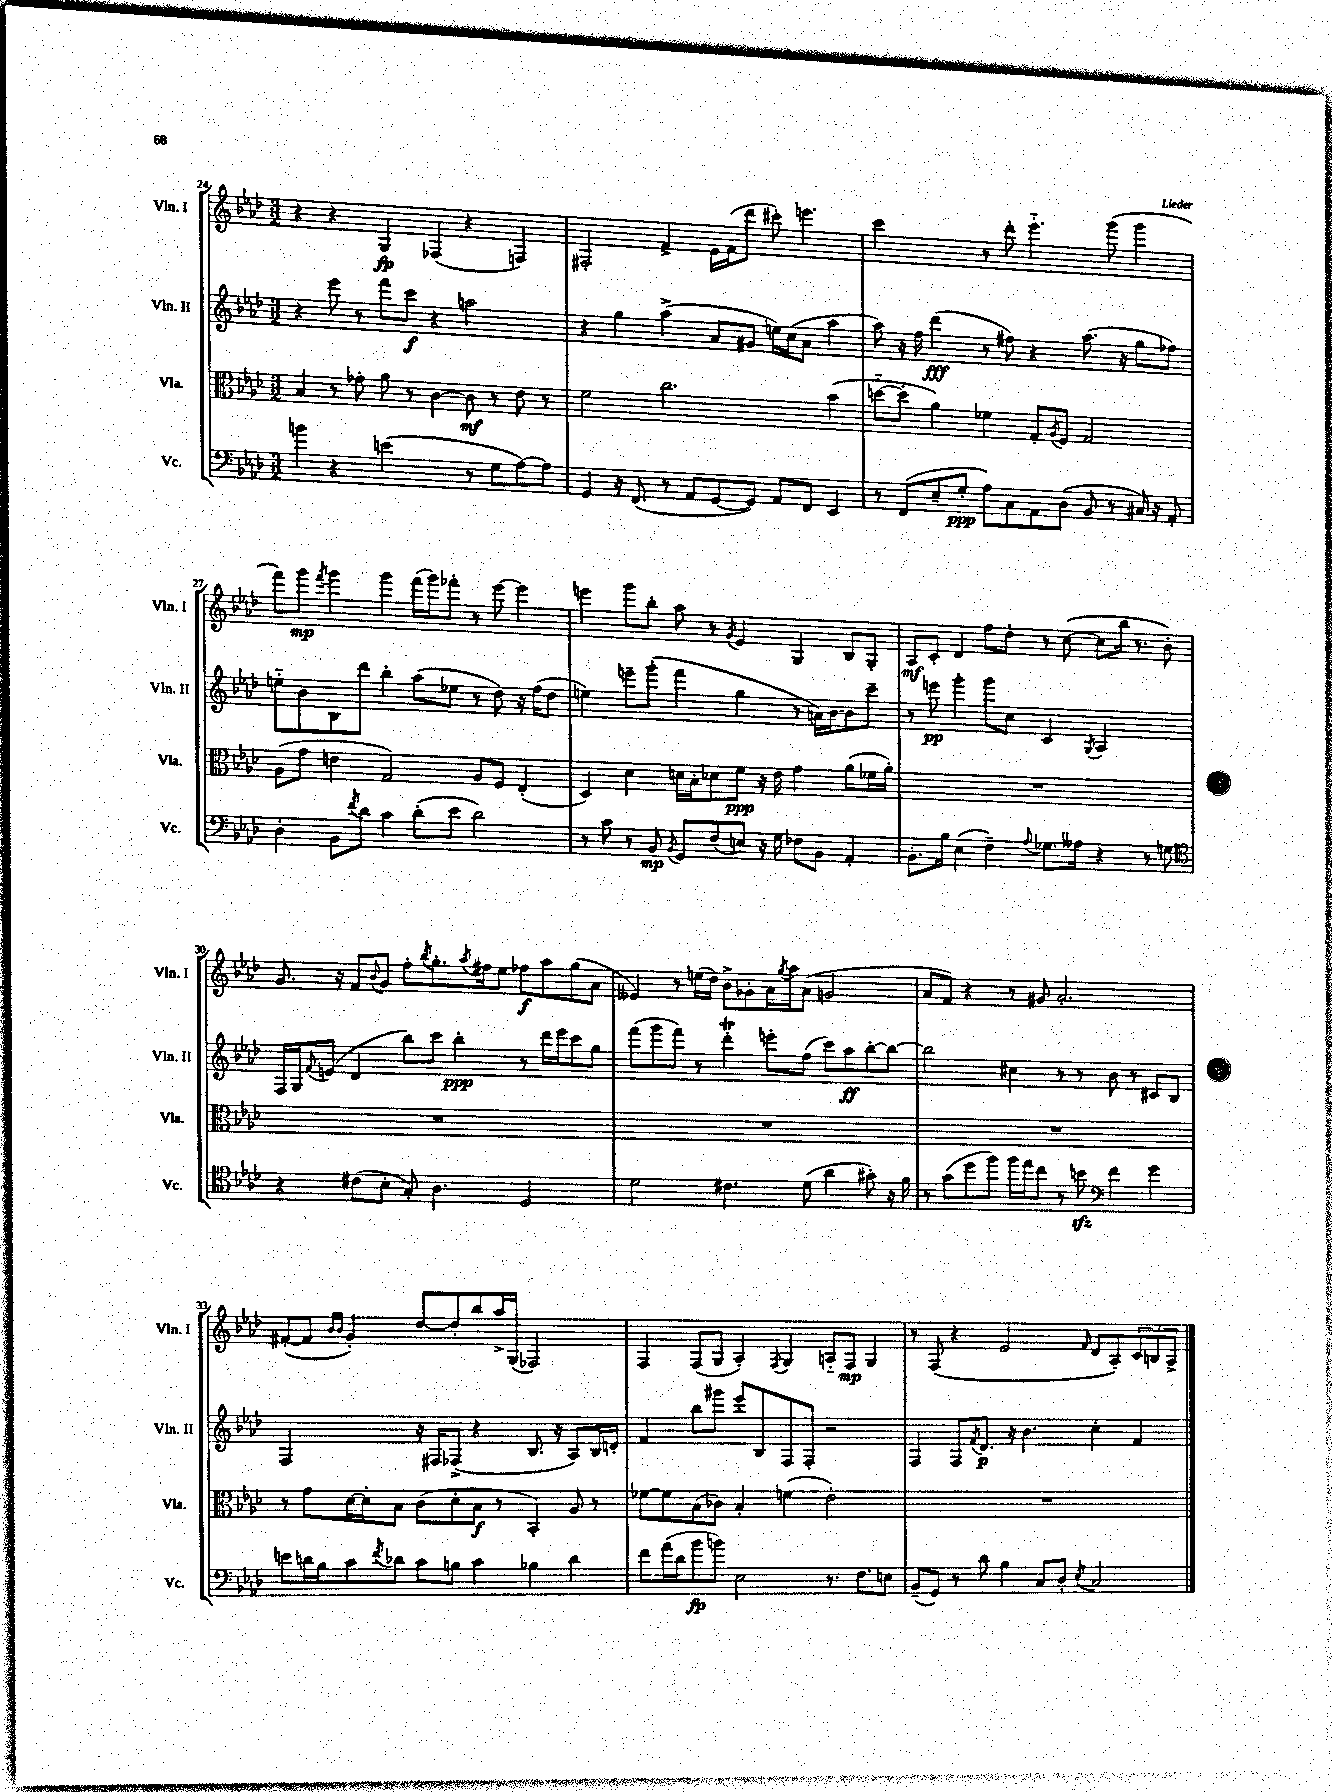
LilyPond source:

<<
\new StaffGroup <<
\new Staff = "s0" \with { instrumentName = "Vln. I" shortInstrumentName = "Vln. I" } {
    \clef treble \key aes \major \numericTimeSignature \time 3/2
    r4 r4 g4\fp fes4( r4 f4) |
    fis2-. f'4-> ees'16 f'16( des'''8 cis'''8-.) e'''4. |
    c'''2 r8 des'''8-. ees'''4.-_ g'''8( g'''4 |
    f'''8) g'''8\mp \acciaccatura { f'''8 } g'''4 g'''4 f'''16( g'''16) fes'''8-. r8 ees'''8~ ees'''4 |
    e'''4 g'''8 bes''8-. aes''8 r8 \acciaccatura { g'8 } ees'4 g4 bes8 g8-. |
    aes8\mf c'8-. des'4 f''8 des''8-. r8 c''8~( c''8 bes''16 r8. bes'8-.) |
    g'8. r16 f'8 \appoggiatura { bes'8 } g'8 f''8-. \acciaccatura { bes''8 } g''8.-. \acciaccatura { aes''8 } fis''16 ees''8 fes''8\f aes''8 g''8( aes'8 |
    eeses'4) r8 e''16( des''16) bes'8-> ges'8-. aes'16 \acciaccatura { g''8 } aes''16 aes'8( g'2 |
    aes'8 f'8) r4 r8 gis'8 aes'2.-. |
    fis'8~-.( fis'8 \grace { bes'16 bes'16 } g'4-.) des''8~ des''8-. bes''8 aes''16-> g16( fes2) |
    f4 f8( g8 aes4-.) \acciaccatura { f8 } g4 a8-_ f8\mp g4 |
    r8 f8( r4 ees'2 \grace { f'16 } des'8 aes8-.) \tuplet 3/2 { c'8 b8 aes8-> } \bar "|." |
}
\new Staff = "s1" \with { instrumentName = "Vln. II" shortInstrumentName = "Vln. II" } {
    \clef treble \key aes \major \numericTimeSignature \time 3/2
    r4 ees'''8 r8 f'''8 c'''8\f r4 a''2 |
    r4 g''4 aes''4->( aes'8 gis'8 e''16) c''16( aes'8 aes''4 |
    aes''8) r16 f''16 des'''4\fff( r8 fis''8) r4 aes''8.( r16 g''8 fes''8) |
    e''8-_ bes'8 bes8 des'''8 bes''4-. aes''8( ees''8 r8 des''8) r16 f''16( des''8 |
    e''4) e'''8-- g'''8-.( f'''4 g''4 r8 a'16) bes'16~ bes'8 c'''8-- |
    r8 e'''8\pp g'''4-. g'''8 c''8 c'4 \acciaccatura { g8 } aes2 |
    f16 g16 \appoggiatura { f'8 } e'8( des'4 bes''8) c'''8 bes''4-.\ppp r8 des'''16 ees'''16 c'''8 g''8 |
    f'''8( g'''8 f'''8) r8 des'''4-.\trill e'''8-. f''8( c'''8) aes''8\ff bes''8~-. bes''8~ |
    bes''2 cis''4 r8 r8 bes'8 r8 cis'8 bes8 |
    f2 r16 fis16 fes8->( r4 bes8. r16 aes8) bes16 d'16-. |
    f'4 bes''8 gis'''8 ees'''8-. bes8 f8 f8-. r2 |
    f4 f8 \acciaccatura { f'8 } des'8.\p r16 bes'4. c''4-. f'4 \bar "|." |
}
\new Staff = "s2" \with { instrumentName = "Vla." shortInstrumentName = "Vla." } {
    \clef alto \key aes \major \numericTimeSignature \time 3/2
    bes4 r8 ges'8-. aes'8 r8 c'4~ c'8\mf r8 ees'8 r8 |
    f'2 c''2. bes'4( |
    d''8~-_ d''8-. aes'4) fes'4 g8-. \acciaccatura { aes8 } f8 g2 |
    aes8( g'8 e'4 g2) aes8 f8 ees4-.( |
    des4) des'4 d'16 bes16-. des'8 f'8\ppp r16 ees'16 g'4 aes'8( fes'16 aes'16-.) |
    R1. |
    R1. |
    R1. |
    R1. |
    r8 g'8 des'16~ des'16-. bes8 c'8( des'8-. bes8\f r8 bes,4-.) aes8 r8 |
    fes'8~ fes'8 bes8( ces'8) bes4-. f'4( ees'2-.) |
    R1. \bar "|." |
}
\new Staff = "s3" \with { instrumentName = "Vc." shortInstrumentName = "Vc." } {
    \clef bass \key aes \major \numericTimeSignature \time 3/2
    b'4 r4 e'2( r8 g8 aes8~) aes8 |
    g,4 r16 f,8.( r8 aes,8 g,8~ g,8) aes,8 f,8 ees,4 |
    r8 f,8( ees8-- g8-.\ppp aes8) c8 aes,8 des8( bes,8 r8 cis16) r16 aes,8-. |
    des4-. bes,8 \acciaccatura { f'8 } des'8 c'4 des'8-.( ees'8 des'2) |
    r8 c'8 r8 bes,8\mp \acciaccatura { bes,8 } g,8 f8( e8) r16 g16 fes8 bes,8 aes,4-. |
    bes,8.-. bes16 ees4( f4--) \appoggiatura { aes8 } ges8. aeses16 r4 r8 g8 |
    \clef tenor r4 cis'8( bes8-. g8-.) aes4. des2 |
    des'2 cis'4. des'8( aes'4 gis'8-.) r16 f'16 |
    r8 g'8( des''8 f''8) f''16 ees''16 c''8 r8 b'8\sfz \clef bass f'4 g'4 |
    e'8 d'16 bes16 c'8 \acciaccatura { f'8 } des'8 c'8 b8 c'4 bes4 des'4 |
    f'8 aes'16( des'16 bes'8\fp b'8) ees2 r8. f8. e8 |
    bes,8--( g,8) r8 des'8 bes4 c8 des8-. \acciaccatura { ees8 } c2 \bar "|." |
}
>>
>>
\layout { \context { \Score currentBarNumber = #24 } }
